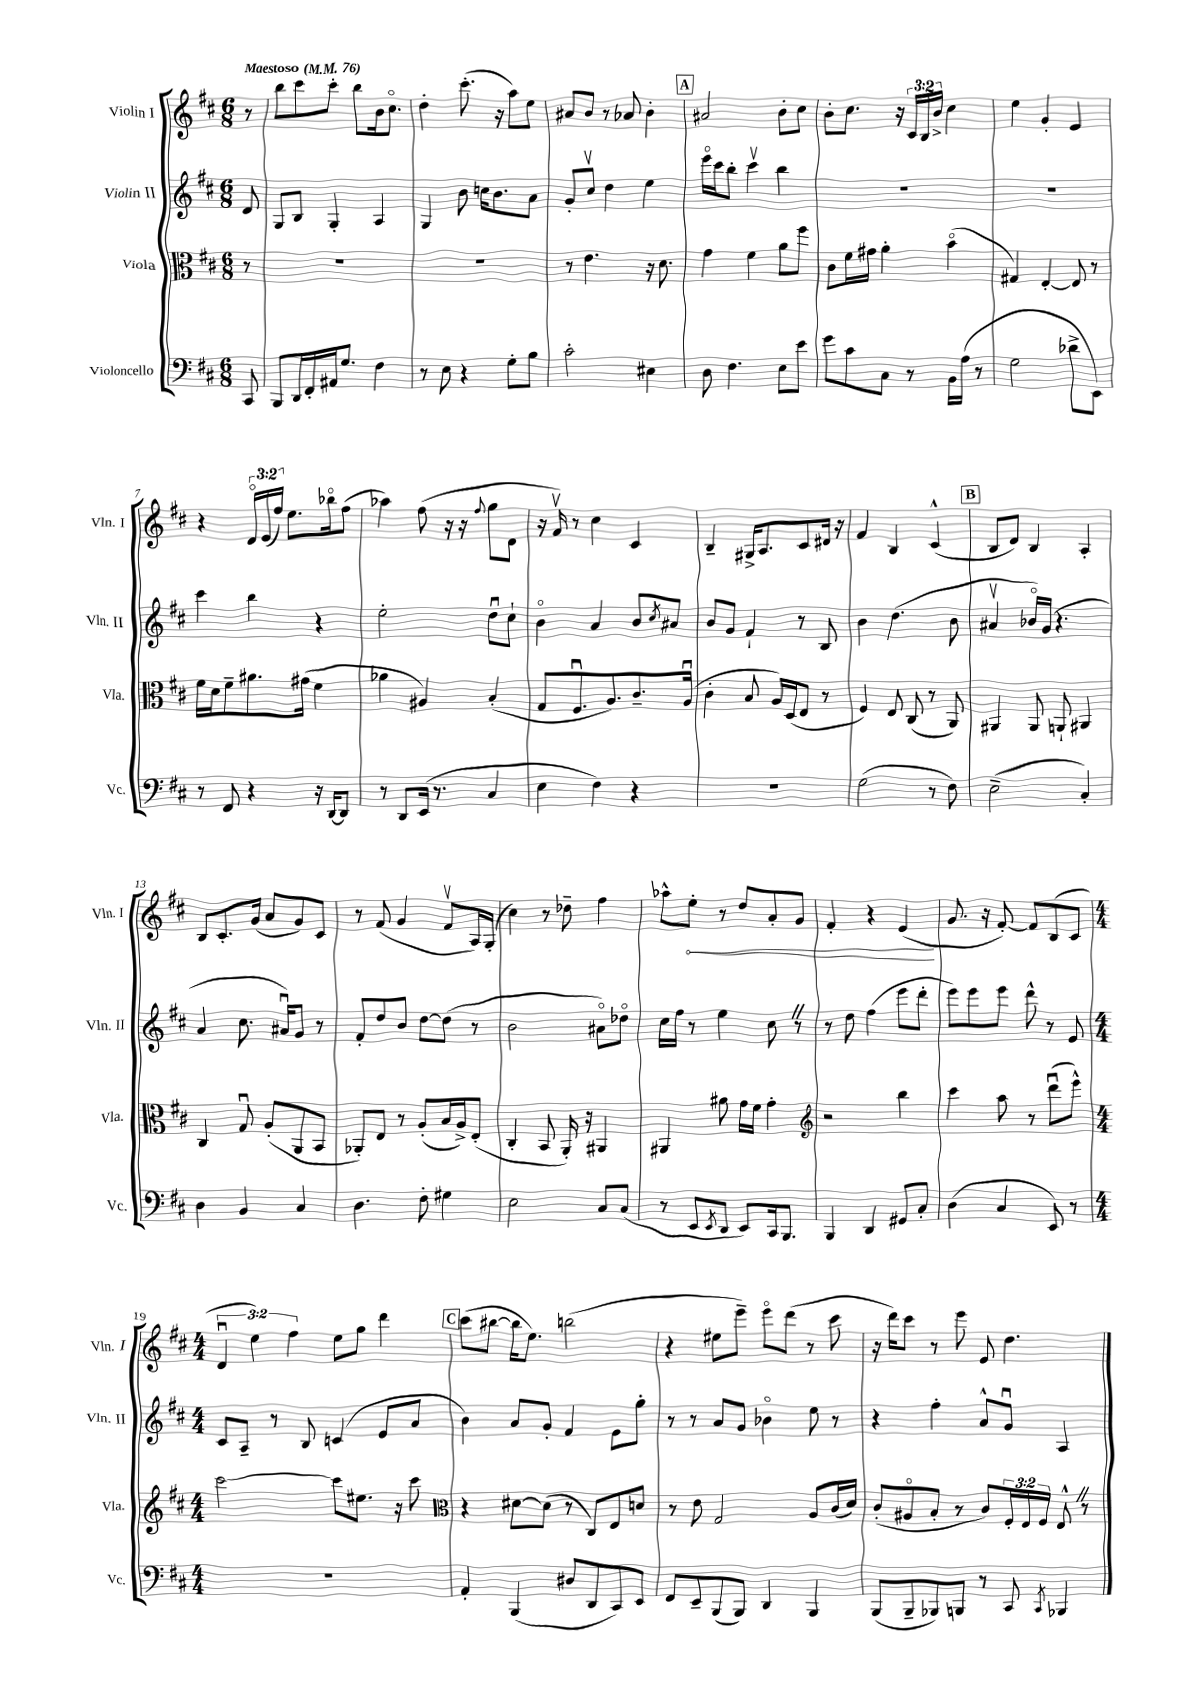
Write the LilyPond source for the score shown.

<<
\new StaffGroup <<
\new Staff = "s0" \with { instrumentName = "Violin I" shortInstrumentName = "Vln. I" } {
    \clef treble \key d \major \numericTimeSignature \time 6/8 \override Staff.TupletNumber.text = #tuplet-number::calc-fraction-text \partial 8 \tempo "Maestoso" 4 = 76
    r8 |
    b''8 cis'''8 cis'''8-. b''8 b'16 cis''8.\flageolet |
    d''4-. cis'''8.-.( r16 a''8) e''8 |
    ais'8 b'8 r8 aes'8 b'4-. |
    \mark \markup { \box "A" } ais'2 b'8-. cis''8 |
    b'8-. cis''8. r16 \tuplet 3/2 { cis'16 b16 b'16-> } cis''4 |
    e''4 g'4-. e'4 |
    r4 \tuplet 3/2 { d'16\flageolet e'16( fis''16) } e''8. bes''16\flageolet fis''8( |
    aes''4) fis''8( r16 r16 \appoggiatura { fis''8 } g''8 d'8 |
    r16 fis'16\upbow) r8 cis''4 cis'4 |
    b4-- gis16-> a8. cis'8 dis'16 r16 |
    fis'4 b4 cis'4-^( |
    \mark \markup { \box "B" } b8 d'8) b4 a4-. |
    b8 cis'8.-. g'16( a'8 g'8) cis'8 |
    r8 fis'8( g'4 fis'8\upbow a16) g16-.( |
    cis''4) r8 des''8-- fis''4 |
    aes''8-^ \once \override Hairpin.circled-tip = ##t e''8-.\< r8 d''8 a'8-. g'8 |
    fis'4-. r4 e'4\!( |
    g'8. r16 fis'8~-.) fis'8 b8( cis'8 |
    \numericTimeSignature \time 4/4 \tuplet 3/2 { d'4\downbow e''4) fis''4 } e''8 g''8 d'''4 |
    \mark \markup { \box "C" } cis'''8( bis''8~ bis''16 e''8.) b''2( |
    r4 eis''8 e'''8--) e'''8\flageolet d'''8( r8 cis'''8 |
    r16 d'''16) cis'''8 r8 e'''8 e'8 d''4. \bar "|." |
}
\new Staff = "s1" \with { instrumentName = "Violin II" shortInstrumentName = "Vln. II" } {
    \clef treble \key d \major \numericTimeSignature \time 6/8 \partial 8
    d'8 |
    g8 b8 g4-. a4 |
    g4 b'8 c''16 b'8. a'8 |
    g'8-. cis''8\upbow d''4 e''4 |
    \mark \markup { \box "A" } e'''16\flageolet cis'''16 b''8-. cis'''4\upbow b''4 |
    R2. |
    R2. |
    cis'''4 b''4 r4 |
    e''2-. d''8\downbow cis''8-! |
    b'4\flageolet a'4 b'8 \acciaccatura { cis''8 } ais'8 |
    b'8 g'8 fis'4-! r8 b8 |
    b'4 d''4.( b'8 |
    \mark \markup { \box "B" } ais'4\upbow bes'16\flageolet) g'16( r4. |
    a'4 cis''8. ais'16\downbow) g'8 r8 |
    fis'8-. d''8 b'8 d''8~ d''8( r8 |
    b'2 ais'8\flageolet) des''8\flageolet |
    cis''16 fis''16 r8 e''4 cis''8 \once \override BreathingSign.text = \markup { \musicglyph "scripts.caesura.straight" } \breathe r8 |
    r8 d''8 fis''4( e'''8 d'''8-. |
    e'''8) e'''8 e'''8 d'''8-^ r8 e'8 |
    \numericTimeSignature \time 4/4 cis'8 a8-- r8 b8 c'4( e'8 a'8 |
    \mark \markup { \box "C" } b'4) a'8 g'8-. fis'4 e'8 g''8-. |
    r8 r8 a'8 g'8 bes'4\flageolet e''8 r8 |
    r4 fis''4-. a'8-^ g'8\downbow a4 \bar "|." |
}
\new Staff = "s2" \with { instrumentName = "Viola" shortInstrumentName = "Vla." } {
    \clef alto \key d \major \numericTimeSignature \time 6/8 \override Staff.TupletNumber.text = #tuplet-number::calc-fraction-text \partial 8
    r8 |
    R2. |
    R2. |
    r8 e'4. r16 d'8. |
    \mark \markup { \box "A" } g'4 fis'4 a'8 fis''8 |
    cis'8 fis'16 gis'16 a'4-. b'4\flageolet( |
    gis4) e4~-. e8 r8 |
    fis'16 d'16 fis'8-- ais'8. gis'16( fis'4 |
    aes'4 ais4) b4-.( |
    g8 fis8.\downbow a8.) cis'8.-- a16\downbow( |
    cis'4-. b8 a16) d16( e8 r8 |
    fis4) e8 cis8( r8 a,8) |
    \mark \markup { \box "B" } ais,4 ais,8 a,8-! ais,4 |
    cis4 g8\downbow a8-.( a,8 b,8 |
    aes,8-.) e8 r8 a8-.( b16 a16->) e8-.( |
    cis4-. b,8 a,16-.) r16 ais,4 |
    ais,4 ais'8 g'16 fis'16 g'4-. |
    \clef treble r2 b''4 |
    cis'''4 a''8 r8 d'''8\downbow( e'''8-^) |
    \numericTimeSignature \time 4/4 cis'''2~ cis'''8 eis''8. r16 cis'''8 |
    \mark \markup { \box "C" } \clef alto r4 dis'8~ dis'8( r8 cis8) e8 d'8 |
    r8 e'8 g2 a8 cis'16( d'16) |
    cis'8-.( ais8\flageolet b8-. r8 cis'8) \tuplet 3/2 { fis16-. e16 fis16 } e8-^ \once \override BreathingSign.text = \markup { \musicglyph "scripts.caesura.straight" } \breathe r8 \bar "|." |
}
\new Staff = "s3" \with { instrumentName = "Violoncello" shortInstrumentName = "Vc." } {
    \clef bass \key d \major \numericTimeSignature \time 6/8 \partial 8
    cis,8 |
    b,,8 d,16 fis,16-. ais,16 g8. fis4 |
    r8 e8 r4 g8-. b8 |
    cis'2-. eis4 |
    \mark \markup { \box "A" } d8 fis4. e8 e'8 |
    g'8 cis'8 cis8 r8 b,16 a16( r8 |
    g2 des'8-> e,8) |
    r8 fis,8 r4 r16 d,16~ d,8 |
    r8 d,8 e,16( r8. cis4 |
    e4 fis4) r4 |
    R2. |
    g2( r8 fis8) |
    \mark \markup { \box "B" } e2--( cis4-.) |
    d4 b,4 cis4 |
    d4. fis8-. gis4 |
    e2 cis8 cis8( |
    r8 e,8 \acciaccatura { e,8 } d,8 e,8) cis,16 b,,8. |
    b,,4 d,4 gis,8 cis8-. |
    d4( cis4 e,8) r8 |
    \numericTimeSignature \time 4/4 R1 |
    \mark \markup { \box "C" } a,4-. b,,4( dis8 d,8 cis,8) e,8 |
    fis,8 e,8-- b,,8( b,,8) d,4 b,,4 |
    b,,8( b,,8-- bes,,8) b,,8 r8 cis,8 \acciaccatura { cis,8 } bes,,4 \bar "|." |
}
>>
>>
